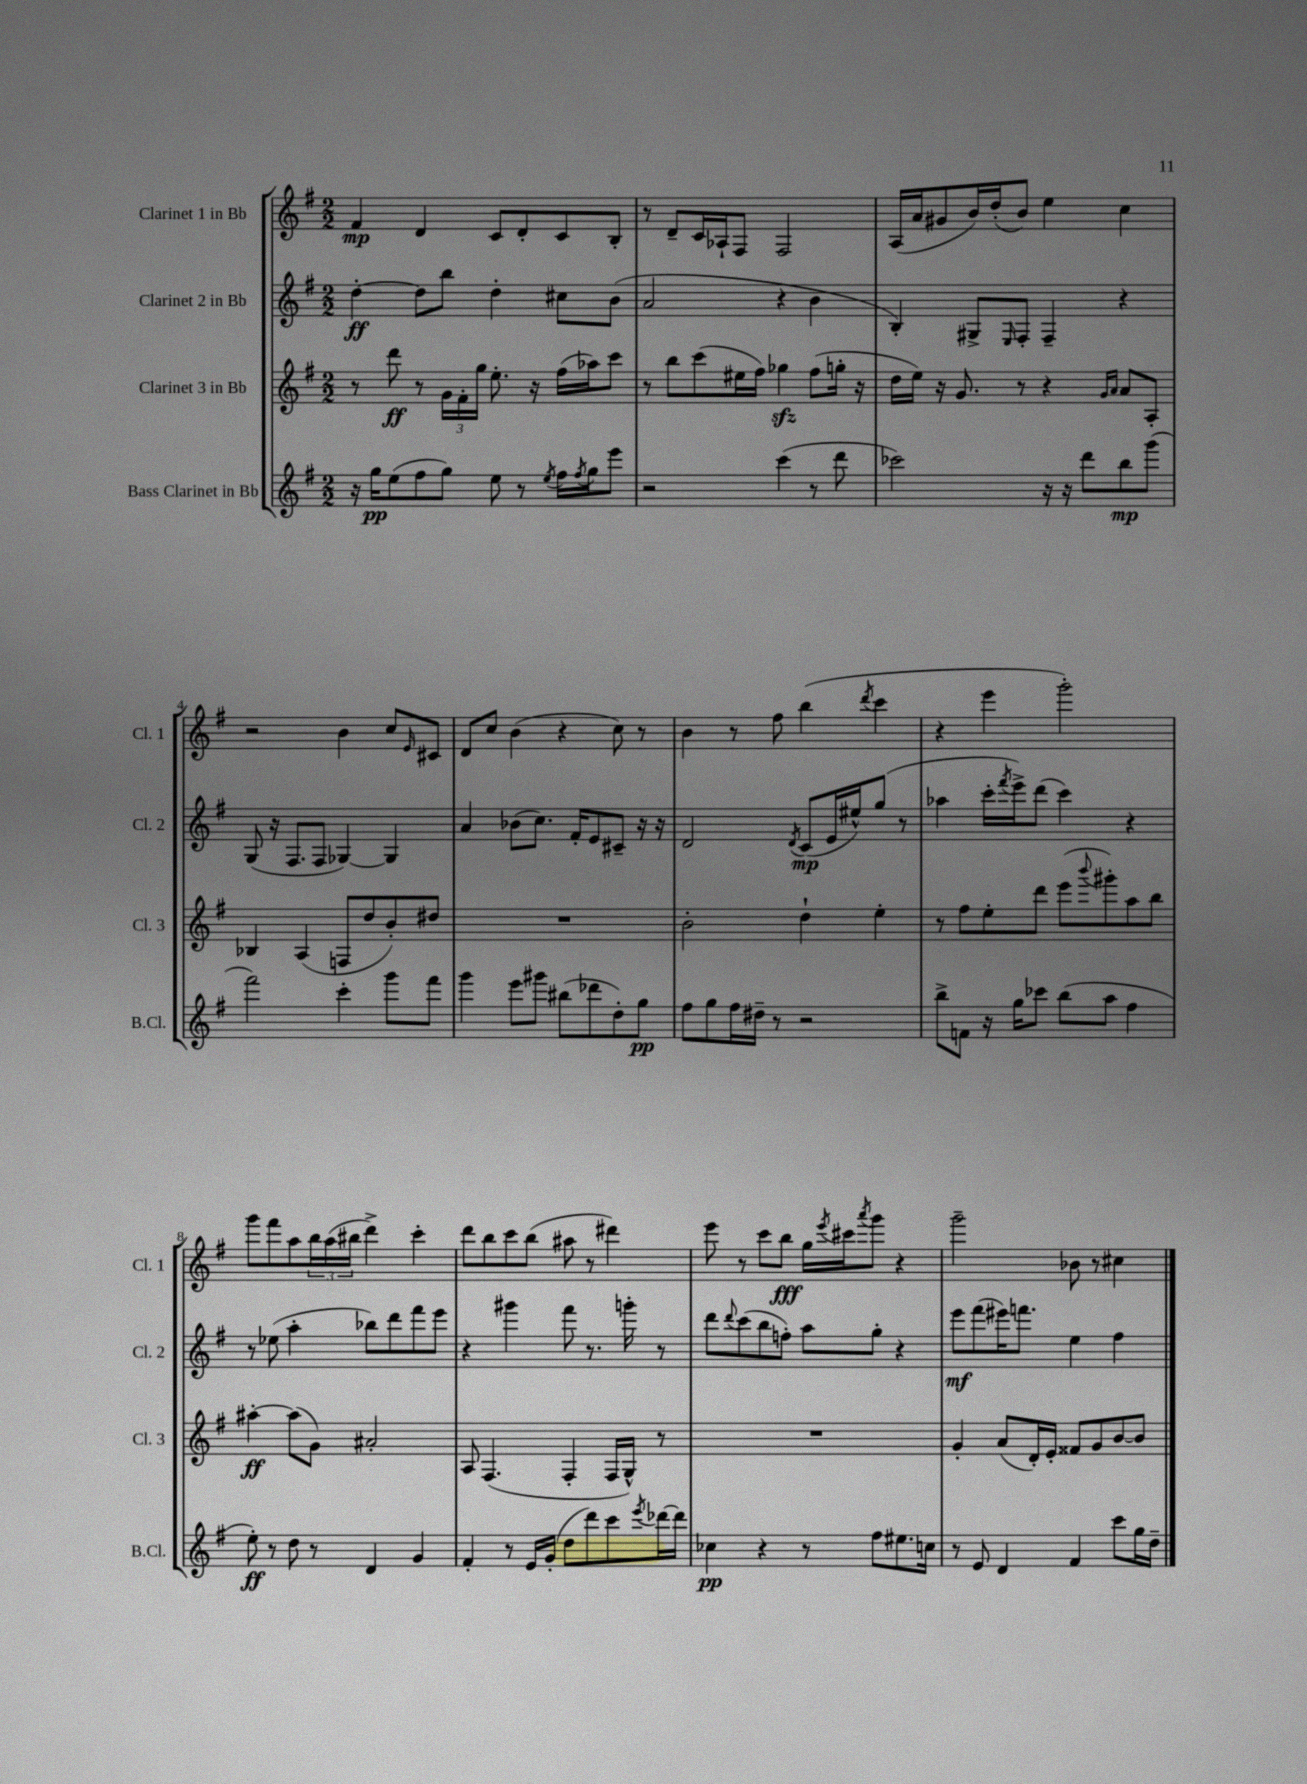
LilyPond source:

<<
\new StaffGroup <<
\new Staff = "s0" \with { instrumentName = "Clarinet 1 in Bb" shortInstrumentName = "Cl. 1" } {
    \clef treble \key g \major \numericTimeSignature \time 2/2
    fis'4\mp d'4 c'8 d'8-. c'8 b8-. |
    r8 d'8-- c'16 aes16-! fis8 fis2 |
    a16( a'16 gis'8 b'16) d''16-.( b'8) e''4 c''4 |
    r2 b'4 c''8 \grace { e'16 } cis'8 |
    d'8 c''8 b'4( r4 c''8) r8 |
    b'4 r8 fis''8 b''4( \acciaccatura { d'''8 } c'''4 |
    r4 e'''4 g'''2-.) |
    g'''8 fis'''8 a''8 \tuplet 3/2 { b''16 a''16( bis''16 } d'''4->) c'''4-. |
    d'''8 b''8 c'''8 b''8( ais''8 r8 dis'''4) |
    e'''8 r8 c'''8 b''8\fff g''16 \acciaccatura { e'''8 } cis'''16 \acciaccatura { a'''8 } g'''8 r4 |
    g'''2-- bes'8 r8 cis''4 \bar "|." |
}
\new Staff = "s1" \with { instrumentName = "Clarinet 2 in Bb" shortInstrumentName = "Cl. 2" } {
    \clef treble \key g \major \numericTimeSignature \time 2/2
    d''4~-.\ff d''8 b''8 d''4-. cis''8 b'8( |
    a'2 r4 b'4 |
    b4-.) gis8-> \grace { e16 } fis8-. fis4-- r4 |
    g8( r16 fis8. fis8 ges4~) ges4 |
    a'4 bes'8( c''8.) fis'16-. e'8 cis'8-- r16 r16 |
    d'2 \acciaccatura { d'8 } c'8\mp( e'16 eis''16-^) g''8( r8 |
    aes''4 c'''16-. \acciaccatura { fis'''8 } e'''16->) d'''8( c'''4) r4 |
    r8 ees''8( a''4-. bes''8) d'''8 fis'''8 e'''8 |
    r4 gis'''4 fis'''8 r8. g'''16-. r8 |
    d'''8 \appoggiatura { d'''8 } c'''8( b''8 f''8-.) a''8 g''8-. r4 |
    e'''8\mf fis'''8( eis'''16) f'''8. e''4 fis''4 \bar "|." |
}
\new Staff = "s2" \with { instrumentName = "Clarinet 3 in Bb" shortInstrumentName = "Cl. 3" } {
    \clef treble \key g \major \numericTimeSignature \time 2/2
    r8 d'''8\ff r8 \tuplet 3/2 { g'16 fis'16-. g''16 } e''8.-. r16 fis''16( aes''16) c'''8 |
    r8 b''8 c'''8( eis''16 fis''16) ges''4\sfz fis''8( g''16-. r16 |
    d''16 e''16) r16 g'8. r8 r4 \grace { g'16 a'16 } a'8 a8-. |
    bes4 a4( f8 d''8 b'8-.) dis''8 |
    R1 |
    b'2-. d''4-! e''4-. |
    r8 fis''8 e''8-. d'''8 e'''8( \appoggiatura { b'''8 } gis'''8-.) a''8 b''8 |
    ais''4~-.\ff ais''8( g'8) ais'2-. |
    a8 fis4.( fis4-. fis16 g16-^) r8 |
    R1 |
    g'4-. a'8( d'16-.) e'16-. fisis'8 g'8 b'8~ b'8 \bar "|." |
}
\new Staff = "s3" \with { instrumentName = "Bass Clarinet in Bb" shortInstrumentName = "B.Cl." } {
    \clef treble \key g \major \numericTimeSignature \time 2/2
    r16 g''16\pp e''8( fis''8 g''8) e''8 r8 \acciaccatura { e''8 } fis''16 \acciaccatura { fis''8 } g''16 e'''8 |
    r2 c'''4( r8 d'''8 |
    ces'''2) r16 r16 d'''8 b''8\mp g'''8( |
    fis'''2) c'''4-. g'''8 fis'''8 |
    g'''4 e'''8 gis'''8 bis''8( des'''8 d''8-.) g''8\pp |
    fis''8 g''8 fis''16 dis''16-- r8 r2 |
    b''8-> f'8 r16 g''16 ces'''8 b''8( a''8 fis''4 |
    e''8-.\ff) r8 d''8 r8 d'4 g'4 |
    fis'4-. r8 e'16 g'16-.( d''8 d'''8) c'''8 \acciaccatura { e'''8 } des'''16~ des'''16 |
    ces''4\pp r4 r8 fis''8 eis''8. c''16 |
    r8 e'8 d'4 fis'4 c'''8 g''16 d''16-- \bar "|." |
}
>>
>>
